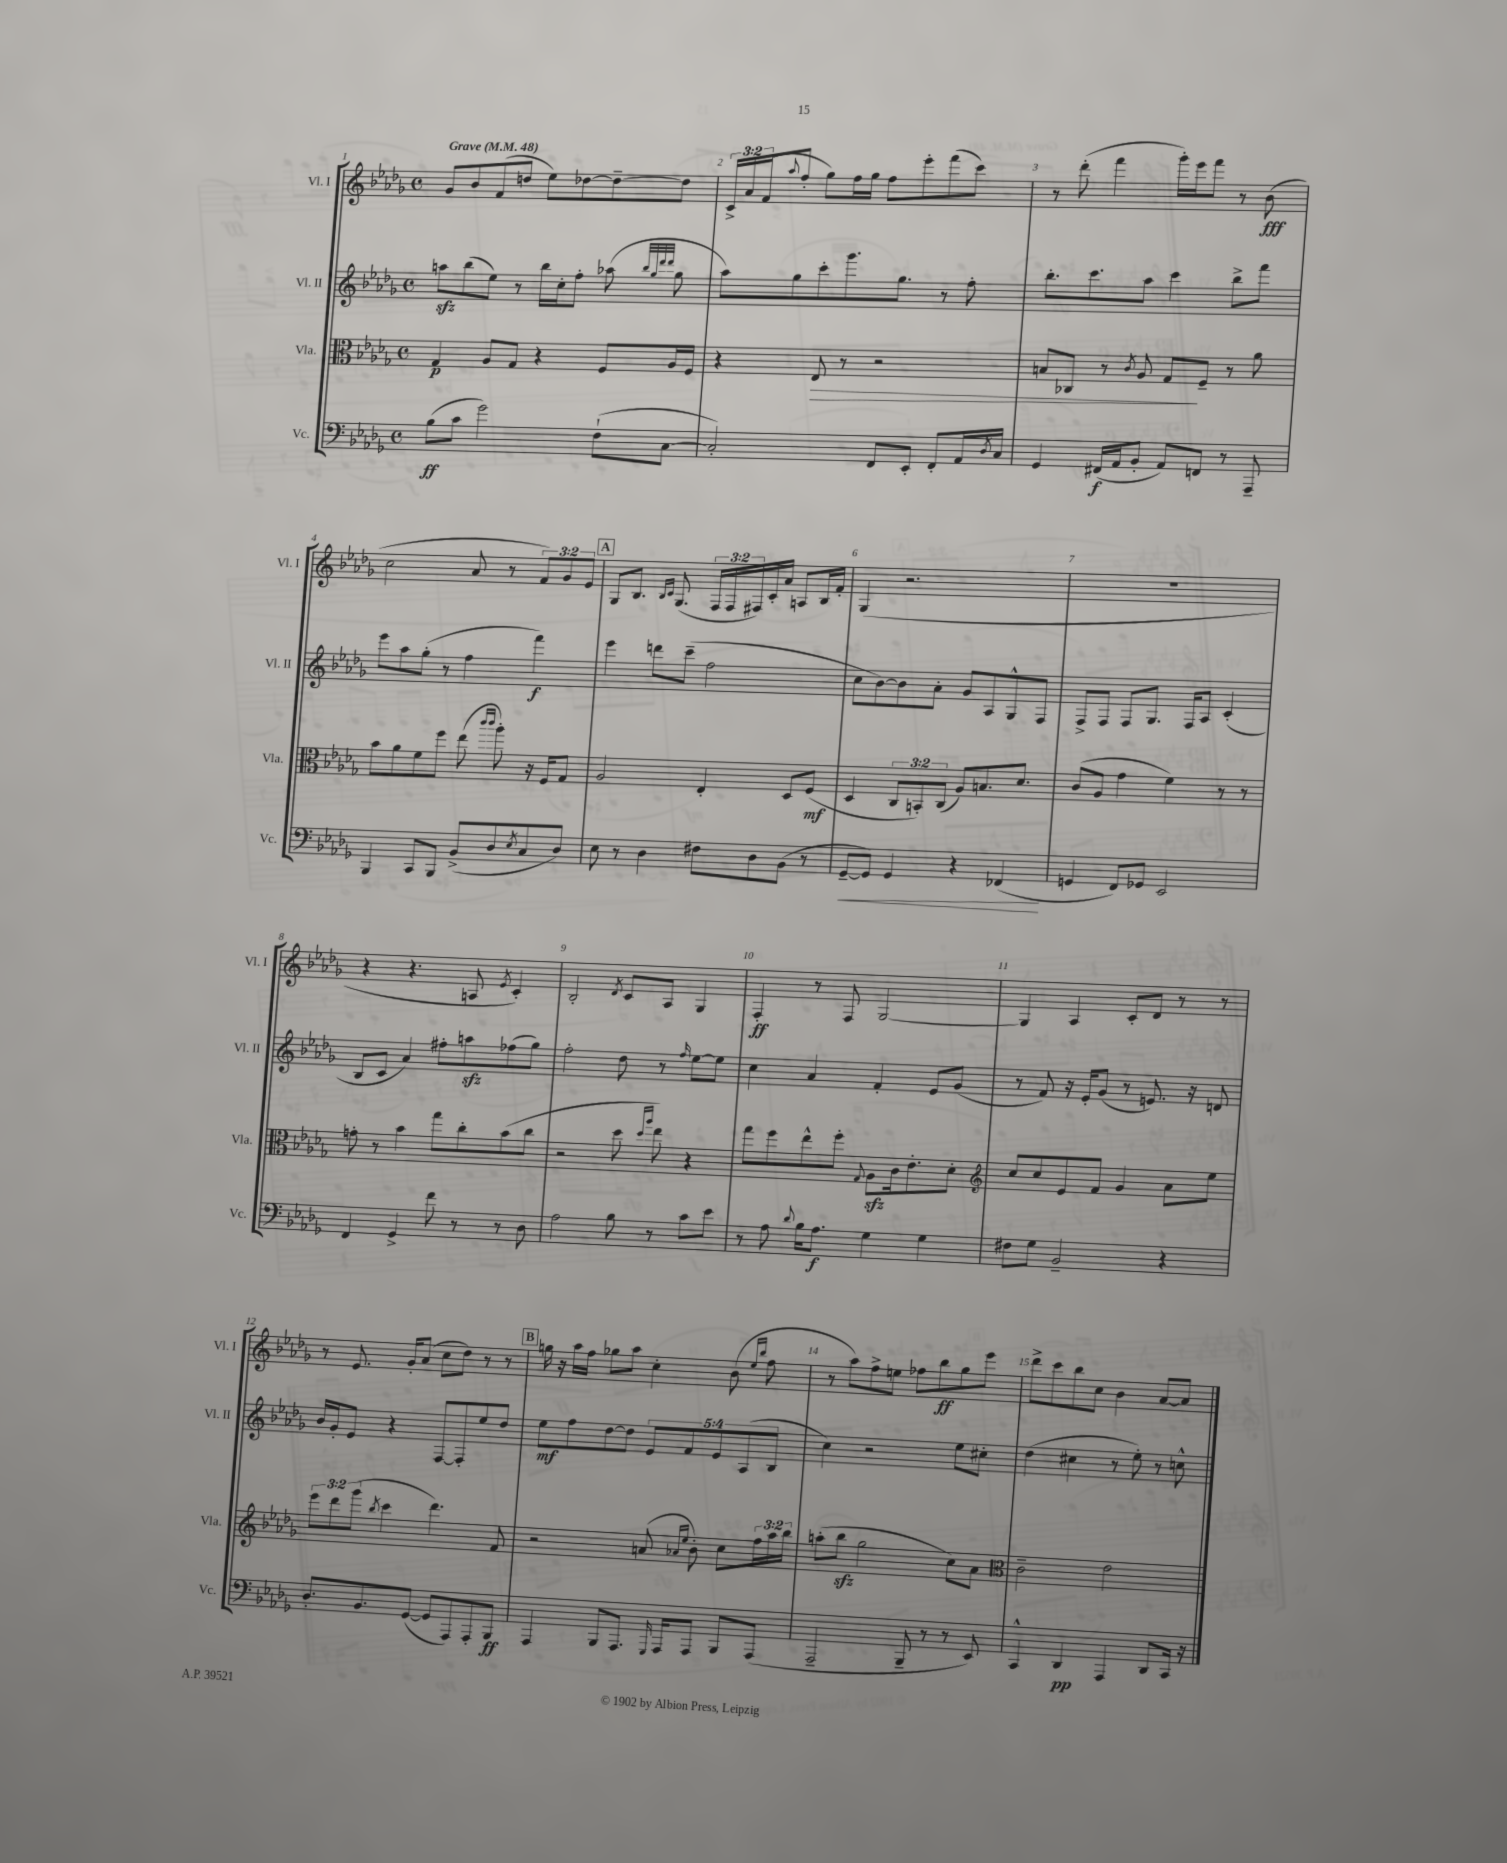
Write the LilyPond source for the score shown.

<<
\new StaffGroup <<
\new Staff = "s0" \with { instrumentName = "Vl. I" shortInstrumentName = "Vl. I" } {
    \clef treble \key des \major \defaultTimeSignature \time 4/4 \override Staff.TupletNumber.text = #tuplet-number::calc-fraction-text \tempo "Grave" 4 = 48
    ges'8 bes'8 f'8( d''8 ees''8) des''8~ des''8~-- des''8 |
    \tuplet 3/2 { c'16-> aes'16 f'16( } \appoggiatura { aes''8 } f''8-. ges''8) f''16 ges''16 f''8 ees'''8-. f'''8( c'''8) |
    r8 des'''8-.( f'''4 ges'''16-.) ees'''16 f'''8 r8 bes'8\fff( |
    c''2 aes'8 r8 \tuplet 3/2 { f'8) ges'8 ees'8 } |
    \mark \markup { \box "A" } ges8 bes8. \grace { bes16 c'16 } ges8.( \tuplet 3/2 { f16 f16 fis16) } c'16-. aes'16 a8 bes16 f'16-. |
    ges4( r2. |
    R1 |
    r4 r4. a8 \acciaccatura { ees'8 } c'4-.) |
    bes2-. \acciaccatura { des'8 } c'8 aes8 ges4 |
    f4-.\ff r8 f8 ges2~ |
    ges4 aes4 c'8-. des'8 r8 r8 |
    r8 ees'8. ges'16-. aes'8( c''8 des''8) r8 r8 |
    \mark \markup { \box "B" } g''16 r16 aes''16 f''16 ges''8 aes''8 c''4-. bes'8( \grace { ees''16 bes''16 } f''8 |
    r8 aes''8) f''8-> e''8 fes''8 bes''8\ff ges''8 ees'''8 |
    des'''8-> c'''8 bes''8 c''8 bes'4 aes'8~ aes'8 \bar "|." |
}
\new Staff = "s1" \with { instrumentName = "Vl. II" shortInstrumentName = "Vl. II" } {
    \clef treble \key des \major \defaultTimeSignature \time 4/4 \override Staff.TupletNumber.text = #tuplet-number::calc-fraction-text
    a''8\sfz bes''8( ees''8) r8 bes''16 c''16-. f''8-. aes''8( \grace { bes''32 ges''32 des'''32 des'''32 } ges''8 |
    aes''8) ges''8 c'''8-. ges'''8. ges''8. r8 f''8-. |
    bes''8.-. c'''8. aes''8 c'''4 bes''8-> f'''8 |
    ees'''8 aes''8 ges''8-.( r8 f''4 f'''4\f) |
    \mark \markup { \box "A" } ees'''4 d'''8 c'''8--( f''2 |
    c''8 bes'8~) bes'8 aes'8-. ges'8 aes8 ges8-^ f8 |
    f8-> f8 f8 ges8. f16 aes8 c'4-.( |
    bes8 c'8 aes'4) fis''8-. a''8\sfz fes''8( ges''8) |
    f''2-. des''8 r8 \grace { f''16 } ees''8~ ees''8 |
    c''4 aes'4 f'4-. ees'8 ges'8( |
    r8 f'8) r16 ees'16-. ges'8( r8 e'8.) r16 d'8 |
    bes'16 ges'16-. ees'8 r4 f8~ f8-. ees''8 des''8 |
    \mark \markup { \box "B" } ees''8\mf f''8 des''8~ des''8 \tuplet 5/4 { ees'8 f'8 ees'8 aes8( bes8 } |
    c''4) r2 ees''8 cis''8-. |
    des''4( cis''4 r8 ees''8-.) r8 c''8-^ \bar "|." |
}
\new Staff = "s2" \with { instrumentName = "Vla." shortInstrumentName = "Vla." } {
    \clef alto \key des \major \defaultTimeSignature \time 4/4 \override Staff.TupletNumber.text = #tuplet-number::calc-fraction-text
    ges4\p aes8 ges8 r4 f8 aes16 f16 |
    r4 ees8\> r8 r2 |
    b8 ces8 r8 \acciaccatura { c'8 } aes8 ges8\! f8-- r8 aes'8 |
    bes'8 aes'8 f'8 f''8 ees''8( \grace { c'''16 c'''16 } aes''8-.) r16 f16 ges8 |
    \mark \markup { \box "A" } aes2 ees4-. des8 f8\mf( |
    des4 \tuplet 3/2 { c8 b,8-.) c8( } aes8) b8. des'8. |
    c'8( aes8 ges'4 f'4) r8 r8 |
    g'8-. r8 bes'4 ges''8 c''8-. bes'8( c''8 |
    r2 des''8 \grace { des''16 aes''16 } ees''8) r4 |
    ges''8 f''8 ees''8-^ f''8-. \appoggiatura { ges8 } aes8\sfz c'16 ees'8.-. des'8-. |
    \clef treble c''8 c''8 ees'8 f'8 ges'4 aes'8 ees''8 |
    \tuplet 3/2 { ees'''8 des'''8 ges'''8( } \acciaccatura { bes''8 } c'''4 des'''4.) f'8 |
    \mark \markup { \box "B" } r2 a'8( \grace { aes'16 ees''16 } bes'8-.) c''8 \tuplet 3/2 { f''16 aes''16 bes''16 } |
    a''8-.( bes''8\sfz ges''2 c''8) aes'8 |
    \clef alto c'2-- ees'2 \bar "|." |
}
\new Staff = "s3" \with { instrumentName = "Vc." shortInstrumentName = "Vc." } {
    \clef bass \key des \major \defaultTimeSignature \time 4/4
    bes8\ff( c'8 ges'2) f8-!( c8~ |
    c2-.) f,8 ees,8-. f,8-. aes,16 \acciaccatura { des8 } c16 |
    ges,4 fis,16\f( aes,16 bes,8-. aes,8) f,8 r8 aes,,8-- |
    bes,,4 c,8 bes,,8 bes,8->( des8 \acciaccatura { ees8 } c8 des8) |
    \mark \markup { \box "A" } ees8 r8 des4 fis8 des8 bes,8( r8 |
    ges,8~--\< ges,8) ges,4 r4 fes,4\!( |
    g,4 f,8) ges,8 ees,2 |
    f,4 ges,4-> f'8 r8 r8 des8 |
    aes2 bes8 r8 c'8 ees'8 |
    r8 aes8 \appoggiatura { des'8 } bes16 aes8.\f ges4 ges4 |
    fis8 ges8 bes,2-- r4 |
    des8.-. bes,8. ges,8~( ges,8 aes,,8) aes,,8-. bes,,8\ff |
    \mark \markup { \box "B" } aes,,4 bes,,8 aes,,8. \grace { ges,,16 } aes,,16 aes,,8 bes,,8 aes,,8( |
    aes,,2-- bes,,8-- r8 r8 ees,8) |
    c,4-^ des,4\pp aes,,4 des,8 c,16 r16 \bar "|." |
}
>>
>>
\layout { \context { \Score \override BarNumber.break-visibility = ##(#f #t #t) barNumberVisibility = #all-bar-numbers-visible } }
